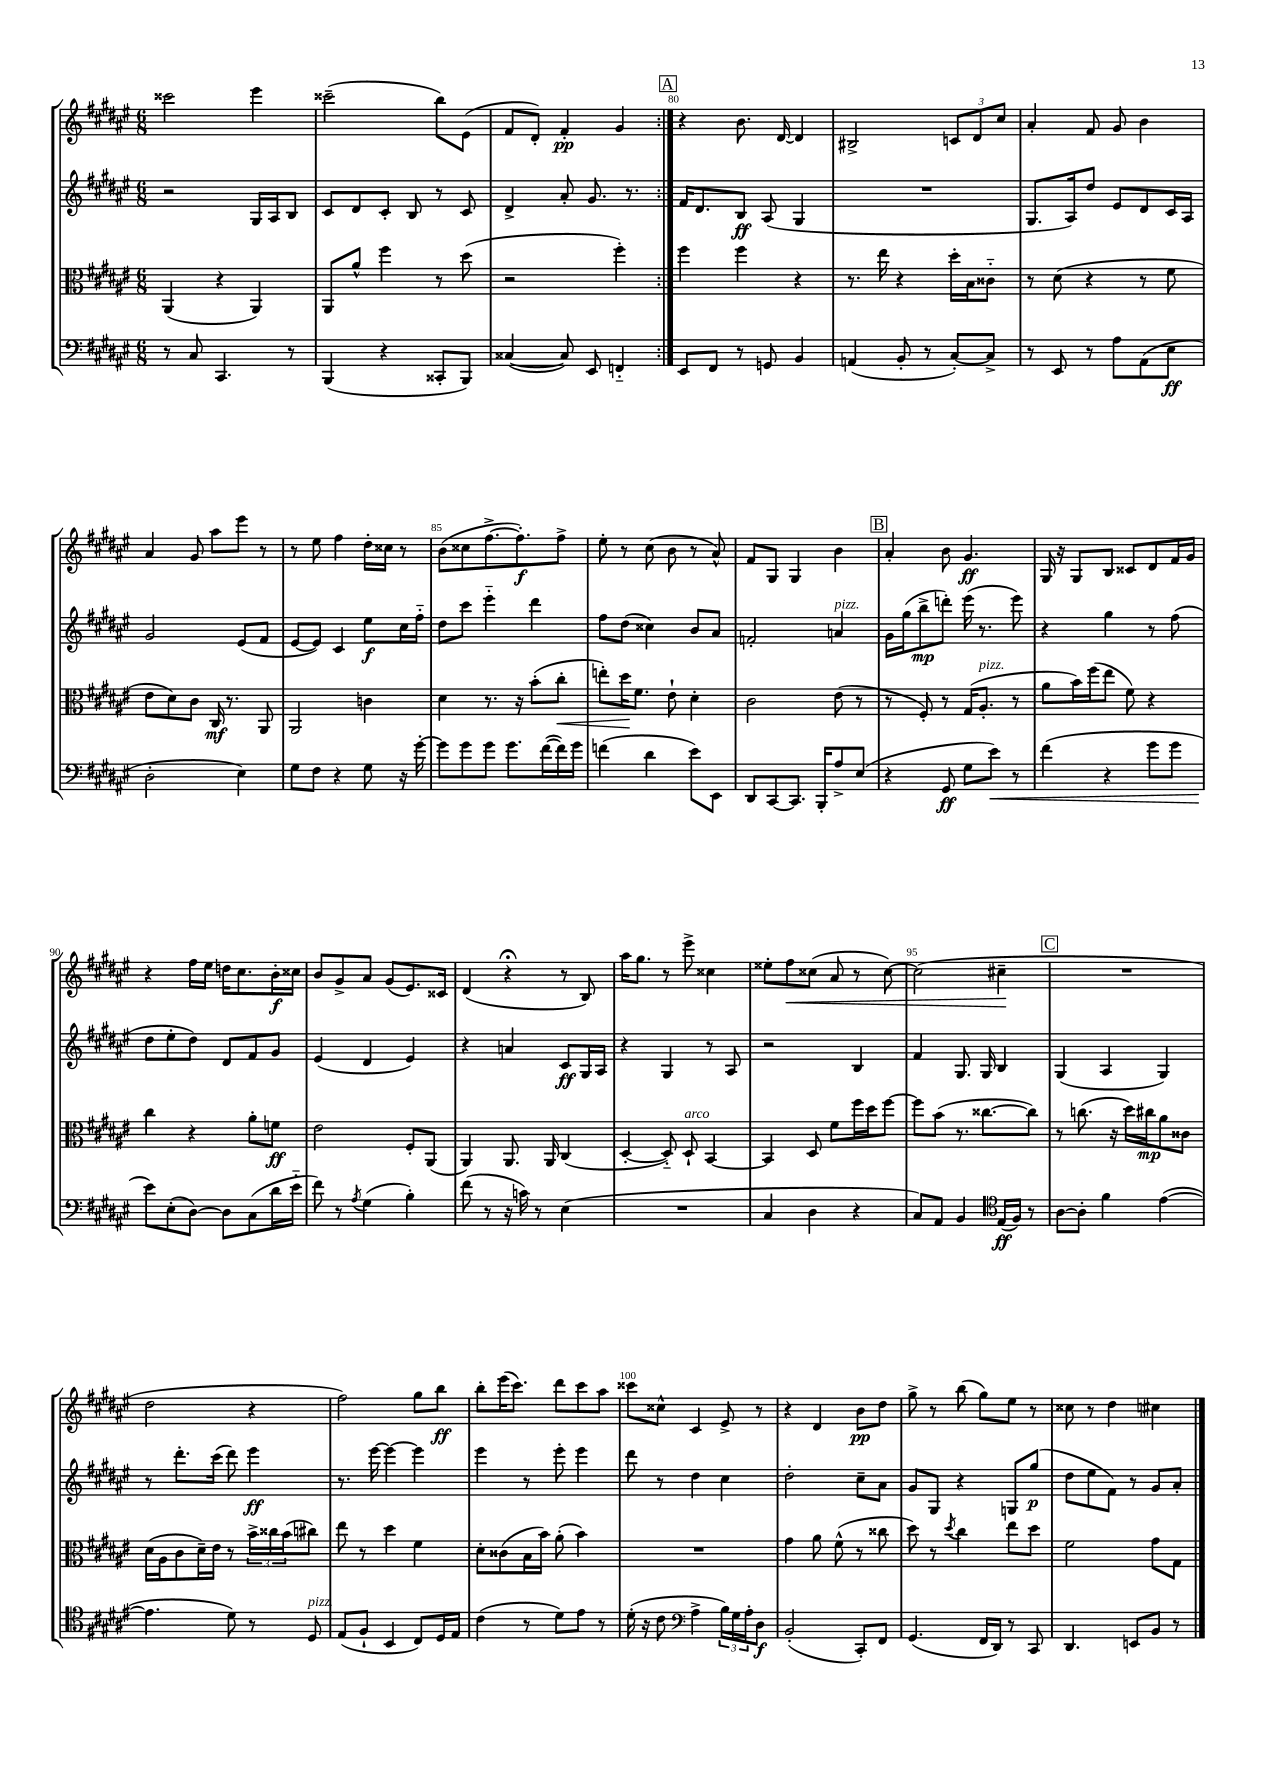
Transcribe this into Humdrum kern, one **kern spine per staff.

**kern	**kern	**kern	**kern
*staff4	*staff3	*staff2	*staff1
*clefF4	*clefC3	*clefG2	*clefG2
*k[f#c#g#d#a#e#]	*k[f#c#g#d#a#e#]	*k[f#c#g#d#a#e#]	*k[f#c#g#d#a#e#]
*M6/8	*M6/8	*M6/8	*M6/8
8r	(4AA#/	2r	2ccc##\
8C#/	.	.	.
4.CC#/	4r	.	.
.	4AA#/)	16G#/LL	4eee#\
.	.	16A#/J	.
8r	.	8B/J	.
=	=	=	=
(4BBB/	8AA#/L	8c#/L	(2ccc##~\
.	8a#^^/J	8d#/	.
4r	4ff#\	8c#'/J	.
.	.	8B/	.
8CC##'/L	8r	8r	8bb\L)
8BBB/J)	(8dd#\	8c#/	(8e#\J
=	=	=	=
([4C##/	2r	4d#^/	8f#/L
.	.	.	8d#'/J)
8C##/])	.	8a#'/	4f#'/
8EE#/	.	8.g#/	.
4FF'~/	4ff#'\)	.	4g#/
.	.	8.r	.
=:|!	=:|!	=:|!	=:|!
8EE#/L	4ff#\	16f#/LK	4r
.	.	8.d#/	.
8FF#/J	.	.	.
8r	4ff#\	8B/J	8.b\
8GG/	.	(8A#/	.
.	.	.	[16d#/
4BB/	4r	4G#/	4d#/]
=	=	=	=
(4AA/	8.r	2.r	2B#^/
.	16ee#\	.	.
8BB'/	4r	.	.
8r	.	.	.
[8C#'/L)	16dd#'\LL	.	12c/L
.	16B\J	.	.
.	.	.	12d#/
8C#^/]J	8c##'~\J	.	.
.	.	.	12cc#/J
=	=	=	=
8r	8r	8.G#/L	4a#'/
8EE#/	(8d#\	.	.
.	.	16A#/k)	.
8r	4r	8dd#/J	8f#/
8A#\L	.	8e#/L	8g#/
(8AA#\	8r	8d#/	4b\
8E#\J	8f#\	16c#/L	.
.	.	16A#/JJ	.
=	=	=	=
2D#'\	8e#\L	2g#/	4a#/
.	8d#\)	.	.
.	8c#\J	.	8g#/
.	16C#/	.	8aa#\L
.	8.r	.	.
4E#\)	.	(8e#/L	8eee#\J
.	8AA#/	8f#/J	8r
=	=	=	=
8G#\L	2AA#/	[8e#/L	8r
8F#\J	.	8e#/]J)	8ee#\
4r	.	4c#/	4ff#\
8G#\	4c\	8ee#\L	16dd#'\LL
.	.	.	16cc##\JJ
16r	.	16cc#\L	8r
[16g#'\	.	16ff#'~\JJ	.
=	=	=	=
8g#\]L	4d#\	8dd#\L	(8b\L
8g#\	.	8ccc#\J	8cc##\
8g#\J	8.r	4eee#'~\	[8.ff#^\
8.g#\L	.	.	.
.	16r	.	8.ff#'\])
.	(8b'\L	4ddd#\	.
([16f#\L	.	.	.
16f#\])	8cc#'\J	.	8ff#^\J
16g#\JJ	.	.	.
=	=	=	=
(4f\	8ee'\L)	8ff#\L	8ee#'\
.	16dd#\K	(8dd#\J	8r
.	8.f#\J	.	.
4d#\	.	4cc##\)	(8cc#\
.	8e#`\	.	8b\
8e#\L)	4d#'\	8b/L	8r
8EE#\J	.	8a#/J	8a#^^/)
=	=	=	=
8DD#/L	2c#\	2f'/	8f#/L
[8CC#/	.	.	8G#/J
8.CC#/]J	.	.	4G#/
16BBB'/LK	.	.	.
8A#^/	(8e#\	4a/	4b\
(8E#/J	8r	.	.
=	=	=	=
4r	8r	16g#\LL	4a#'/
.	.	(16gg#\J	.
.	8F#'/)	8bb^\	.
8GG#/	8r	8ddd'\J)	8b\
8G#\L	(16G#/LK	(16eee#\	4.g#/
.	8.A#'/J	8.r	.
8e#\J)	.	.	.
8r	8r	8eee#\)	.
=	=	=	=
(4f#\	8a#\L	4r	16G#/
.	.	.	16r
.	16b\L)	.	8G#/L
.	(16ff#\J	.	.
4r	8ee#\J	4gg#\	8B/J
.	8f#\)	.	8c##/L
8g#\L	4r	8r	8d#/
8g#\J	.	(8ff#\	16f#/L
.	.	.	16g#/JJ
=	=	=	=
8e#\L)	4cc#\	8dd#\L	4r
(8E#'\	.	8ee#'\	.
[8D#\J)	4r	8dd#\J)	16ff#\LL
.	.	.	16ee#\JJ
8D#\]L	.	8d#/L	16dd\LK
.	.	.	8.cc#\
(8C#\	8a#'\L	8f#/	.
16d#\L	8f\J	8g#/J	16b'\L
16e#'~\JJ	.	.	16cc##\JJ
=	=	=	=
8f#\)	2e#\	(4e#/	8b/L
8r	.	.	8g#^/
8qA#/	.	.	.
(4G#\	.	4d#/	8a#/J
.	.	.	(8g#/L
4B'\)	8F#'/L	4e#/)	8.e#/)
.	(8AA#/J	.	.
.	.	.	16c##/Jk
=	=	=	=
(8f#\	4AA#/)	4r	(4d#/
8r	.	.	.
16r	8.AA#/	4a/	4r;
16c\)	.	.	.
8r	.	.	.
.	16AA#/	.	.
(4E#\	(4C#/	8c#/L	8r
.	.	16G#/L	8B/)
.	.	16A#/JJ	.
=	=	=	=
2.r	[4D#'/	4r	16aa#\LK
.	.	.	8.gg#\J
.	8D#'~/])	4G#/	8r
.	8D#`/	.	8eee#^\
.	[4BB/	8r	4cc##\
.	.	8A#/	.
=	=	=	=
4C#/	4BB/]	2r	8ee##'\L
.	.	.	8ff#\
4D#\	8D#/	.	(8cc##\J
.	8f#\L	.	8a#/
4r	16ff#\L	4B/	8r
.	16dd#\J	.	.
.	[8ff#\J	.	[8cc##\)
=	=	=	=
8C#/L)	8ff#\]L	4f#/	(2cc##\]
8AA#/J	(8b\J	.	.
4BB/	8.r	8.G#/	.
.	[8.cc##\L	16G#/	.
*clefC4	*	*	*
(16E#/LL	.	4B/	4cc#~\
16F#/JJ)	.	.	.
8r	8cc##\]J)	.	.
=	=	=	=
[8A#\L	8r	(4G#/	2.r
8A#'\]J	(8.cc\	.	.
4f#\	.	4A#/	.
.	16r	.	.
.	16dd#\LL)	.	.
.	16cc#\J	.	.
([4e#\	8a#\	4G#/)	.
.	8c##\J	.	.
=	=	=	=
4.e#\]	(16d#\LL	8r	2dd#\
.	16A#\J	.	.
.	8c#\	8.ddd#'\L	.
.	16d#~\L)	.	.
.	16e#\JJ	(16ccc#\Jk	.
8d#\)	8r	8ddd#\)	.
8r	24b^\LL	4eee#\	4r
.	24cc##\	.	.
.	(24b\J	.	.
8D#/	8cc#\J)	.	.
=	=	=	=
(8E#/L	8ee#\	8.r	2ff#\)
8F#`/J	8r	.	.
.	.	[16eee#\	.
4BB/	4dd#\	4eee#\_	.
8C#/L)	4f#\	4eee#\]	8gg#\L
16D#/L	.	.	8bb\J
16E#/JJ	.	.	.
=	=	=	=
(4c#\	8d#'\L	4eee#\	8bb'\L
.	(8c##\	.	(16eee#\K
.	.	.	8.ccc#\J)
8r	16B\L	8r	.
.	16b\JJ)	.	.
8d#\L)	(8a#'\	8eee#'\	8ddd#\L
8e#\J	4b\)	4eee#\	8ccc#\
8r	.	.	8aa#\J
=	=	=	=
(16d#'\	2.r	8ddd#\	8ccc##\L
16r	.	.	.
8c#\	.	8r	8cc##^^\J
*clefF4	*	*	*
4A#^\	.	4dd#\	4c#/
24B\LL)	.	4cc#\	8e#^/
24G#\	.	.	.
24A#'\J	.	.	.
8D#\J	.	.	8r
=	=	=	=
(2BB'/	4g#\	2dd#'\	4r
.	8a#\	.	4d#/
.	(8f#^^\	.	.
8CC#'/L)	8r	8cc#~\L	8b\L
8FF#/J	8cc##\	8a#\J	8dd#\J
=	=	=	=
(4.GG#/	8dd#\)	8g#/L	8gg#^\
.	8r	8G#/J	8r
.	8qdd#/	.	.
.	4cc#\	4r	(8bb\
16FF#/LL	.	.	8gg#\L)
16DD#/JJ)	.	.	.
8r	8ee#\L	8G/L	8ee#\J
8CC#/	8dd#\J	(8gg#/J	8r
=	=	=	=
4.DD#/	2f#\	8dd#\L	8cc##\
.	.	8ee#\	8r
.	.	8f#\J)	4dd#\
8EE/L	.	8r	.
8BB/J	8g#\L	8g#/L	4cc#\
8r	8G#\J	8a#'/J	.
==	==	==	==
*-	*-	*-	*-
